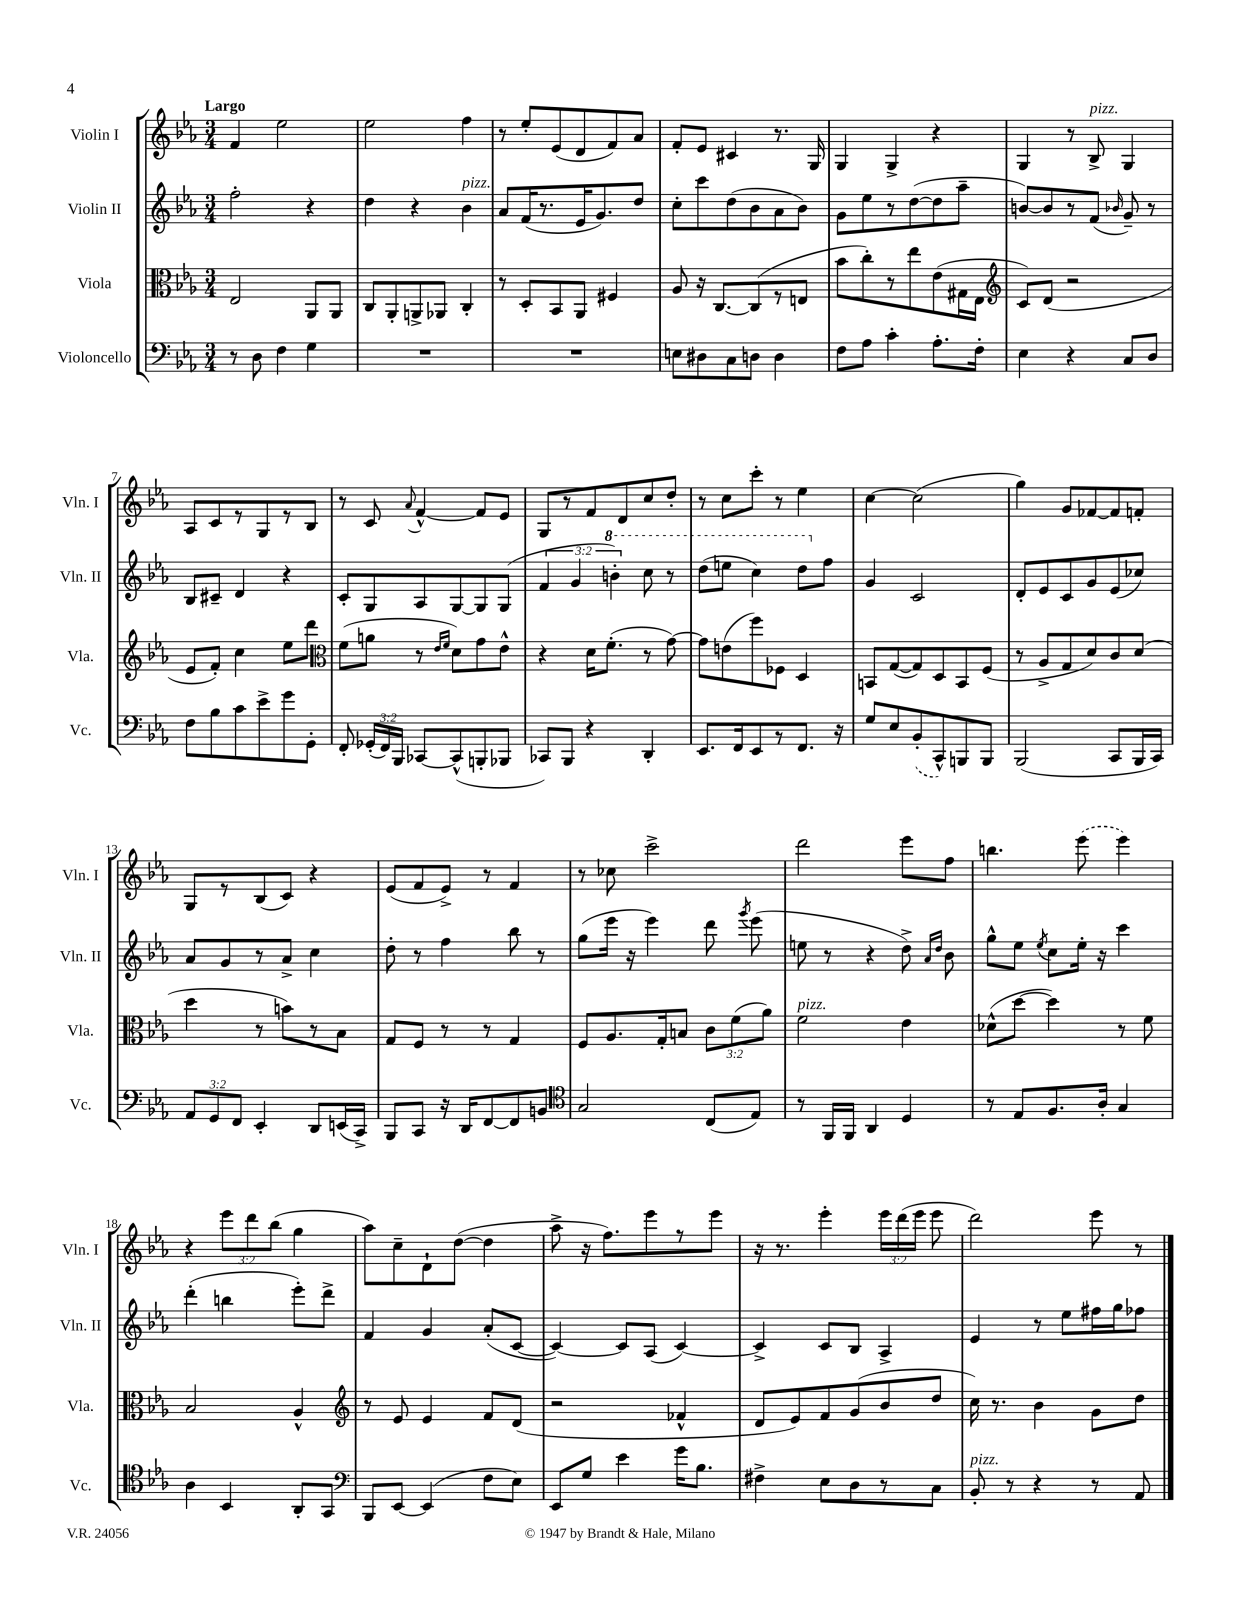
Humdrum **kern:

**kern	**kern	**kern	**kern
*part4	*part3	*part2	*part1
*staff4	*staff3	*staff2	*staff1
*I"Violoncello	*I"Viola	*I"Violin II	*I"Violin I
*I'Vc.	*I'Vla.	*I'Vln. II	*I'Vln. I
*clefF4	*clefC3	*clefG2	*clefG2
*k[b-e-a-]	*k[b-e-a-]	*k[b-e-a-]	*k[b-e-a-]
*M3/4	*M3/4	*M3/4	*M3/4
=1	=1	=1	=1
!	!	!	!LO:TX:a:B:t=Largo
8r	2E-/	2ff'\	4f/
8D\	.	.	.
4F\	.	.	2ee-\
4G\	8AA-/L	4r	.
.	8AA-/J	.	.
=2	=2	=2	=2
2.r	8C/L	4dd\	2ee-\
.	8AA-'/	.	.
.	8AAn^/	4r	.
.	8AA-X/J	.	.
!	!	!LO:TX:a:i:t=pizz.	!
.	4C'/	4b-\	4ff\
=3	=3	=3	=3
2.r	8r	8a-/L	8r
.	8D'/L	(16f/K	8ee-'/L
.	.	8.r	.
.	8BB-/	.	(8e-/
.	8AA-/J	16e-/K	8d/
.	.	8.g/)	.
.	4F#X/	.	8f/)
.	.	8dd/J	8a-/J
=4	=4	=4	=4
8En\L	8A-/	8cc'\L	8f'/L
8D#X\	16r	8ccc\	8e-/J
.	[8.C/L	.	.
8C\	.	(8dd\	4c#X/
8Dn\J	(8C/]	8b-\	.
4D\	8r	8a-\	8.r
.	8En/J	8b-\J)	.
.	.	.	16G/
=5	=5	=5	=5
8F\L	8b-\L	8g\L	4G/
8A-\J	8cc'\)	8ee-\	.
4c'\	8r	8r	4G^/
.	8ee-\	([8dd\	.
8.A-'\L	(8e-\	8dd\]	4r
.	16G#X\L	8aa-~\J	.
16F'\Jk	16E-\JJ	.	.
=6	=6	=6	=6
*	*clefG2	*	*
4E-\	8c/L)	[8bn/L)	4G/
.	(8d/J	8b/]	.
4r	2r	8r	8r
!	!	!	!LO:TX:a:i:t=pizz.
.	.	(8f/J	8B-^/
.	.	16qqb-X/	.
8C/L	.	8g~/)	4G/
8D/J	.	8r	.
!!LO:LB:g=z
=7	=7	=7	=7
8F\L	8e-/L	8B-/L	8A-/L
8B-\	8f'/J)	8c#X~/J	8c/
8c\	4cc\	4d/	8r
8e-^\	.	.	8G/
8g\	8ee-\L	4r	8r
8GG'\J	8ddd\J	.	8B-/J
=8	=8	=8	=8
*	*clefC3	*	*
8FF'/	(8f\L	8c'/L	8r
(24GG-X'/LL	8an\J	8G/	8c/
24FF/)	.	.	.
24BBB-/JJ	.	.	.
.	.	.	8qqa-/
[8CC-X/L	8r	8A-/	[4f^^/
.	16qqe-/LL	.	.
.	16qqf/JJ	.	.
(8CC-^^/]	8d\L)	[8G/	.
8BBBn'/	8g\	8G/]	8f/L]
8BBB-X/J	8e-^^\J	(8G/J	8e-/J
=9	=9	=9	=9
8CC-X/L)	4r	6f/	8G/L
8BBB-/J	.	.	8r
.	.	6g/	.
4r	16d\KL	.	8f/
.	(8.f'\J	.	.
*	*	*8va	*
.	.	6bbn'\)	.
.	.	.	8d/
4DD'/	8r	8ccc\	8cc/
.	[8g\)	8r	8dd'/J
=10	=10	=10	=10
8.EE-/L	8g\L]	(8ddd\L	8r
.	(8en\	8eeen\J	8cc\L
16FF/k	.	.	.
8EE-/	8ff\)	4ccc\)	8ccc'\J
8r	8F-X\J	.	8r
8.FF/J	4D/	8ddd\L	4ee-\
*	*	*X8va	*
.	.	8ff\J	.
16r	.	.	.
=11	=11	=11	=11
8G/L	8BBn/L	4g/	[4cc\
8E-/	([8G/	.	.
(8BB-'/	8G/])	2c/	(2cc\]
8CC^^/)	8D/	.	.
8BBBn/	8BB/	.	.
8BBB/J	(8F/J	.	.
=12	=12	=12	=12
(2BBB-/	8r	8d'/L	4gg\)
.	8A-^/L	8e-/	.
.	8G/	8c/	8g/L
.	8d/)	8g/	[8f-X/
8CC/L	8c/	(8e-/	8f-/]
16BBB-/L	(8d/J	8cc-X/J)	8fn'/J
16CC/JJ)	.	.	.
!!LO:LB:g=z
=13	=13	=13	=13
12AA-/L	4dd\	8a-/L	8G/L
12GG/	.	.	.
.	.	8g/	8r
12FF/J	.	.	.
4EE-'/	8r	8r	(8B-/
.	8bn\L)	8a-^/J	8c/J)
8DD/L	8r	4cc\	4r
(16EEn/L	8B-\J	.	.
16CC^/JJ)	.	.	.
=14	=14	=14	=14
8BBB-/L	8G/L	8dd'\	(8e-/L
8CC/J	8F/J	8r	8f/
16r	8r	4ff\	8e-^/J)
16DD/KL	.	.	.
[8FF/	8r	.	8r
8FF/]	4G/	8bb-\	4f/
8BBn/J	.	8r	.
=15	=15	=15	=15
*clefC4	*	*	*
2G/	8F/L	(8gg\L	8r
.	8.A-/	16eee-\Jk	8cc-X\
.	.	16r	.
.	.	4eee-\)	2ccc^\
.	16G'/k	.	.
.	8Bn/J	.	.
(8C/L	12c\L	8ddd\	.
.	(12f\	.	.
.	.	8qggg/	.
8E-/J)	.	(8eee-\	.
.	12a-\J)	.	.
=16	=16	=16	=16
!	!LO:TX:a:i:t=pizz.	!	!
8r	2f\	8een\	2ddd\
16FF/LL	.	8r	.
16FF/JJ	.	.	.
4AA-/	.	4r	.
4D/	4e-\	8dd^\)	8eee-\L
.	.	16qqa-/LL	.
.	.	16qqdd/JJ	.
.	.	8b-\	8ff\J
=17	=17	=17	=17
8r	(8d-X^^\L	8gg^^\L	4.bbn\
8E-/L	[8dd\J	8ee-\J	.
.	.	8qee-/	.
8.F/	4dd\])	8cc\L	.
.	.	16ee-'\Jk	(8eee-\
16A-'/Jk	.	16r	.
4G/	8r	4ccc\	4eee-\)
.	8f\	.	.
!!LO:LB:g=z
=18	=18	=18	=18
4A-\	2B-/	(4ddd'\	4r
4BB-/	.	4bbn\	12eee-\L
.	.	.	12ddd\
.	.	.	(12bb-\J
8AA-'/L	4A-^^/	8eee-'\L)	4gg\
8GG/J	.	8ddd^\J	.
=19	=19	=19	=19
*clefF4	*clefG2	*	*
8BBB-/L	8r	4f/	8aa-\L)
[8EE-/J	8e-/	.	8cc~\
(4EE-/]	4e-/	4g/	8d`\
.	.	.	([8dd\J
8F\L	8f/L	(8a-'/L	4dd\]
8E-\J)	(8d/J	[8c/J	.
=20	=20	=20	=20
8EE-/L	2r	4c/_)	8aa-^\
8G/J	.	.	16r
.	.	.	8.ff\L)
4e-\	.	8c/L]	.
.	.	(8A-/J	8eee-\
16g\KL	4f-X^^/	[4c/)	8r
8.B-\J	.	.	.
.	.	.	8eee-\J
=21	=21	=21	=21
4F#X^\	8d/L	4c^/]	16r
.	.	.	8.r
.	8e-/)	.	.
8E-\L	8f/	8c/L	4eee-'\
8D\	(8g/	8B-/J	.
8r	8b-/	4A-^/	24eee-\LL
.	.	.	(24ddd\
.	.	.	24eee-\JJ
8C\J	8dd/J	.	8eee-\
=22	=22	=22	=22
!LO:TX:a:i:t=pizz.	!	!	!
8BB-'/	16cc\)	4e-/	2ddd\)
.	8.r	.	.
8r	.	.	.
4r	4b-\	8r	.
.	.	8ee-\L	.
8r	8g\L	16ff#X\L	8eee-\
.	.	16gg\J	.
8AA-/	8dd\J	8ff-X\J	8r
==	==	==	==
*-	*-	*-	*-
